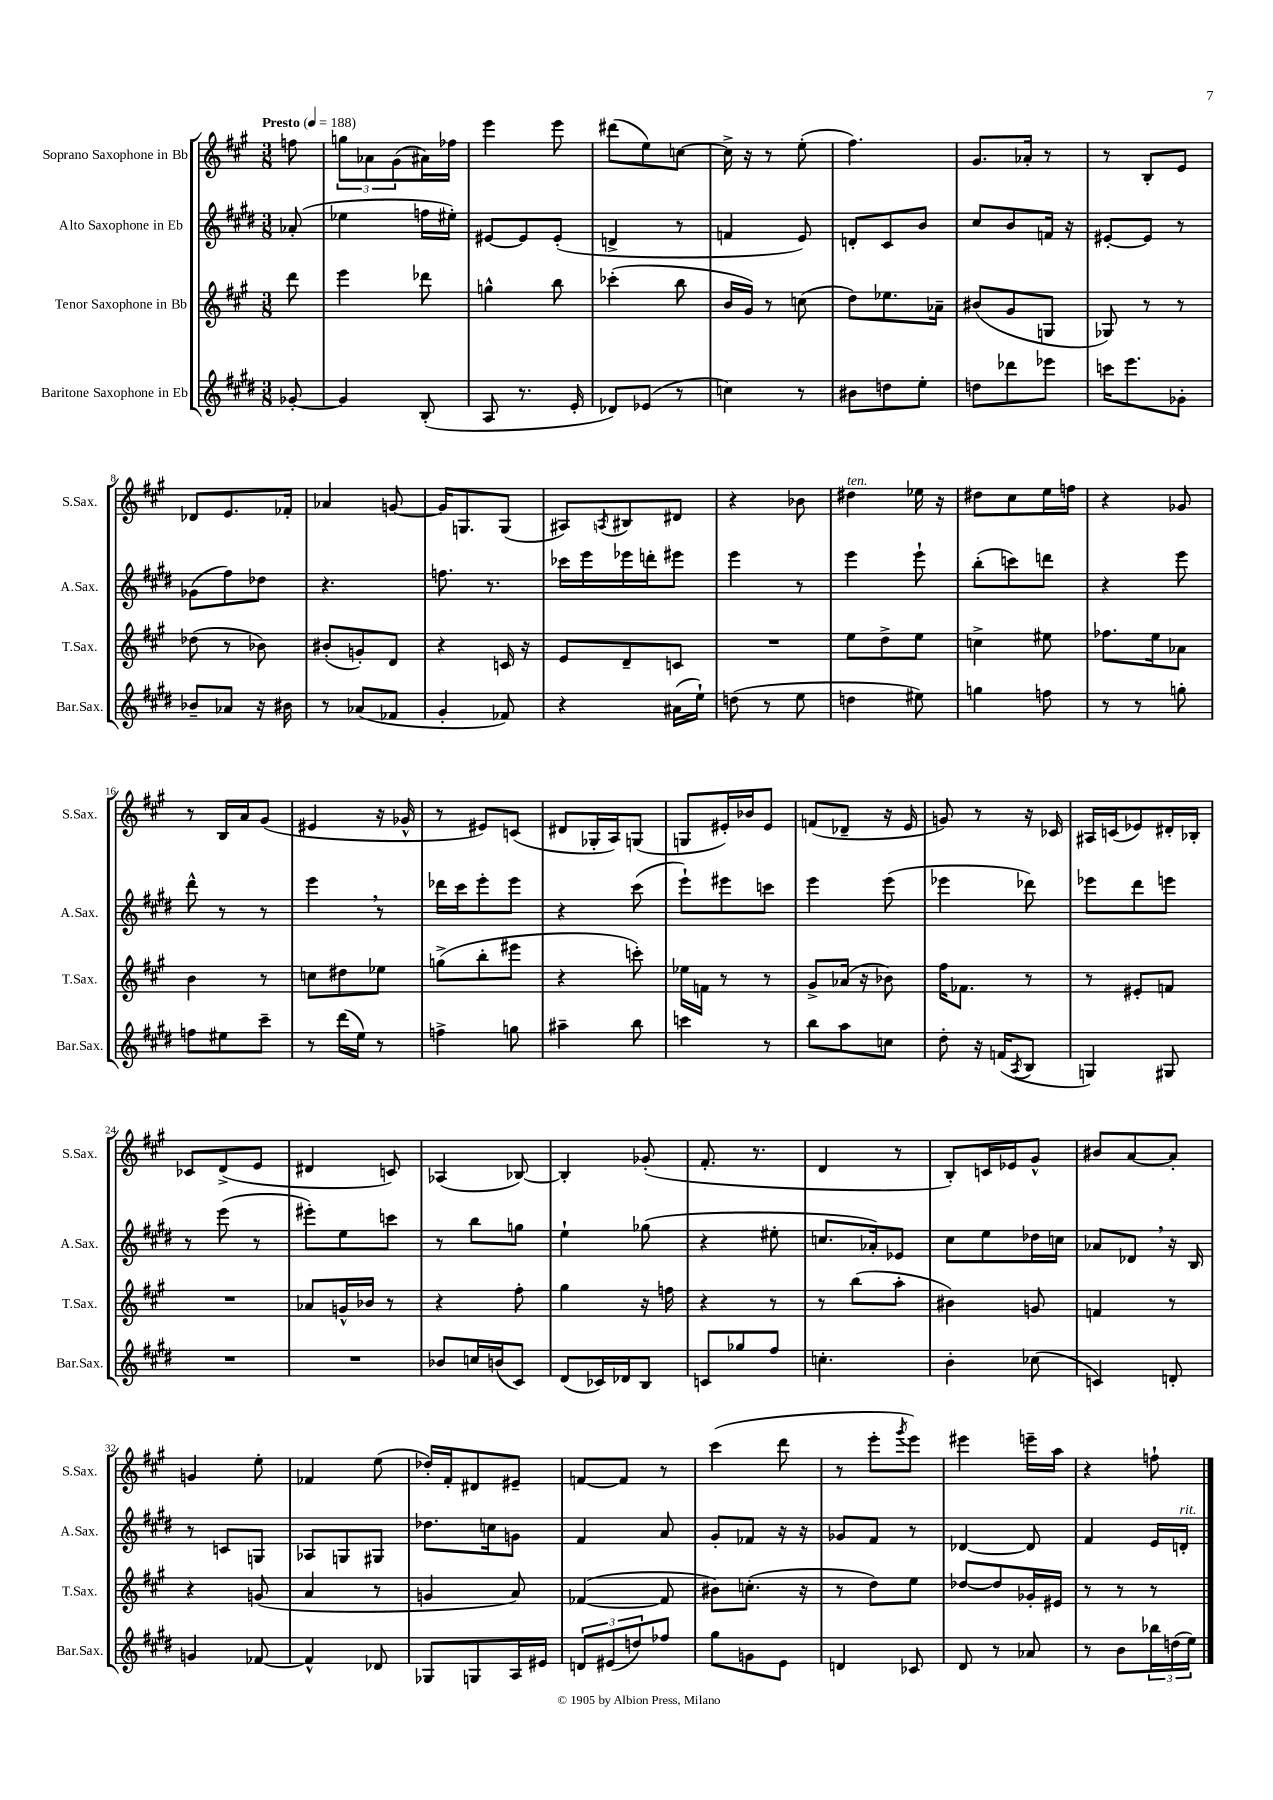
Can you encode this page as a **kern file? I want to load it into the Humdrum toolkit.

**kern	**kern	**kern	**kern
*staff4	*staff3	*staff2	*staff1
*clefG2	*clefG2	*clefG2	*clefG2
*k[f#c#g#d#]	*k[f#c#g#]	*k[f#c#g#d#]	*k[f#c#g#]
*M3/8	*M3/8	*M3/8	*M3/8
*MM188	*MM188	*MM188	*MM188
[8g-'	8ddd	(8a-'	8ff
=	=	=	=
4g-]	4eee	4ee-	12gg
.	.	.	12a-
.	.	.	(12g#
(8B'	8ddd-	16ff	16a#)
.	.	16ee#')	16ff-
=	=	=	=
8A	4gg^^	[8e#	4eee
8.r	.	8e#]	.
.	8bb	(8e#'	8eee
16e'	.	.	.
=	=	=	=
8d-)	(4ccc-'	4d^	(8ddd#
(8e-	.	.	8ee)
8r	8bb	8r	[8cc
=	=	=	=
4cc)	16b	4f	16cc^]
.	16g#)	.	16r
.	8r	.	8r
8r	(8cc	8e)	(8ee'
=	=	=	=
8b#	8dd)	8d'	4.ff#)
8dd	8.ee-	8c#	.
8ee'	.	8b	.
.	16a-~	.	.
=	=	=	=
8dd	(8b#	8cc#	8.g#
8ddd-	8g#	8b	.
.	.	.	16a-'
8eee-	8G	16f	8r
.	.	16r	.
=	=	=	=
16ccc	8G-)	[8e#'	8r
8.eee	.	.	.
.	8r	8e#]	8B'
8g-'	8r	8r	8e
=	=	=	=
8b-~	(8dd-	(8g-	8d-
8a-	8r	8ff#)	8.e
16r	8b-)	8dd-	.
16b#	.	.	16f-'
=	=	=	=
8r	(8b#'	4.r	4a-
(8a-	8g')	.	.
8f-	8d	.	[8g
=	=	=	=
4g#'	4r	8.ff	16g]
.	.	.	8.G
.	.	8.r	.
8f-)	16c	.	(8G
.	16r	.	.
=	=	=	=
4r	8e	16ccc-	8A#)
.	.	16eee	.
.	.	.	8qA
.	8d~	16eee-	8B#
.	.	16ddd'	.
(16a#	8c	8eee#	8d#
16ee`)	.	.	.
=	=	=	=
(8dd	4.r	4eee	4r
8r	.	.	.
8ee	.	8r	8b-
=	=	=	=
4dd	8ee	4eee	4dd#
.	8dd^	.	.
8ee#)	8ee	8eee`	16ee-
.	.	.	16r
=	=	=	=
4gg	4cc^	(8bb'	8dd#
.	.	8ccc)	8cc#
8ff	8ee#	8ddd	16ee
.	.	.	16ff
=	=	=	=
8r	8.ff-	4r	4r
8r	.	.	.
.	16ee	.	.
8gg'	8a-	8eee	8g-
=	=	=	=
8ff	4b	8ddd#^^	8r
8ee#	.	8r	16B
.	.	.	16a
8ccc#~	8r	8r	(8g#
=	=	=	=
8r	8cc	4eee	4e#
(16ddd#	8dd#	.	.
16ee)	.	.	.
8r	8ee-	8r	16r
.	.	.	16g-^^
=	=	=	=
4ff^	(8gg^	16ddd-	8r
.	.	16ccc#	.
.	8bb'	8eee'	8e#)
8gg	8eee#	8eee	(8c
=	=	=	=
4aa#~	4r	4r	8d#
.	.	.	16G-'
.	.	.	16A)
8bb	8ccc')	(8ccc#	(8G
=	=	=	=
4ccc	16ee-	8eee`)	8G
.	16f	.	.
.	8r	8eee#	16e#')
.	.	.	16b-
8r	8r	8ccc	8e#
=	=	=	=
8bb	8g#^	4eee	(8f
8aa	(16a-	.	8d-~
.	16r	.	.
8cc	8b-)	(8eee	16r
.	.	.	16e
=	=	=	=
8dd#'	16ff#	4eee-	8g)
.	8.f-	.	.
16r	.	.	8r
(16f	.	.	.
8qA	.	.	.
8B	8r	8ddd-)	16r
.	.	.	16c-
=	=	=	=
4G)	8r	8eee-	16A#
.	.	.	(16c
.	8e#'	8ddd#	8e-)
8G#	8f	8eee	16d#'
.	.	.	16B-'
=	=	=	=
4.r	4.r	8r	8c-
.	.	(8eee	(8d^
.	.	8r	8e
=	=	=	=
4.r	8a-	8eee#')	4d#
.	16g^^	8ee	.
.	16b-	.	.
.	8r	8ccc	8c)
=	=	=	=
8b-	4r	8r	(4A-
16cc	.	8bb	.
(16b	.	.	.
8c#)	8ff#'	8gg	[8B-)
=	=	=	=
(8d#	4gg#	4ee`	4B-']
16c-)	.	.	.
16d-	.	.	.
8B	16r	(8gg-	(8g-'
.	16ff	.	.
=	=	=	=
8c	4r	4r	8.f#'
8gg-	.	.	.
.	.	.	8.r
8ff#	8r	8ee#'	.
=	=	=	=
4.cc'	8r	8.cc	4d
.	(8bb	.	.
.	.	16a-')	.
.	8aa'	8e-	8r
=	=	=	=
4b'	4b#)	8cc#	8B')
.	.	8ee	16c
.	.	.	16e-
(8cc-	8g	16dd-	8g#^^
.	.	16cc	.
=	=	=	=
4c)	4f	8a-	8b#
.	.	8d-	[8a
8d'	8r	16r	8a']
.	.	16B	.
=	=	=	=
4g	4r	8r	4g
.	.	8c	.
[8f-	(8g	8G	8ee'
=	=	=	=
4f-^^]	4a	8A-	4f-
.	.	8G	.
8d-	8r	8G#	(8ee
=	=	=	=
8G-	4g	8.dd-	16dd-')
.	.	.	16f#'
8G	.	.	8d#
.	.	16cc	.
16A	8a)	8g	8e#~
16e#	.	.	.
=	=	=	=
12d	([4f-	4f#	[8f
(12e#	.	.	.
.	.	.	8f]
12dd)	.	.	.
8ff-	8f-]	8a	8r
=	=	=	=
8gg#	8b#)	8g#'	(4ccc#
8g	(8.cc'	8f-	.
8e	.	16r	8ddd
.	16r	16r	.
=	=	=	=
4d	8r	8g-	8r
.	8dd)	8f#	8eee'
.	.	.	8qggg#
8c-	8ee	8r	8eee)
=	=	=	=
8d#	[8dd-	[4d-	4eee#
8r	8dd-]	.	.
8a-	16g-'	8d-]	16eee~
.	16e#	.	16aa
=	=	=	=
8r	8r	4f#	4r
8b	8r	.	.
24bb-	8r	16e	8ff`
(24dd	.	.	.
.	.	16d'	.
24ee)	.	.	.
==	==	==	==
*-	*-	*-	*-
